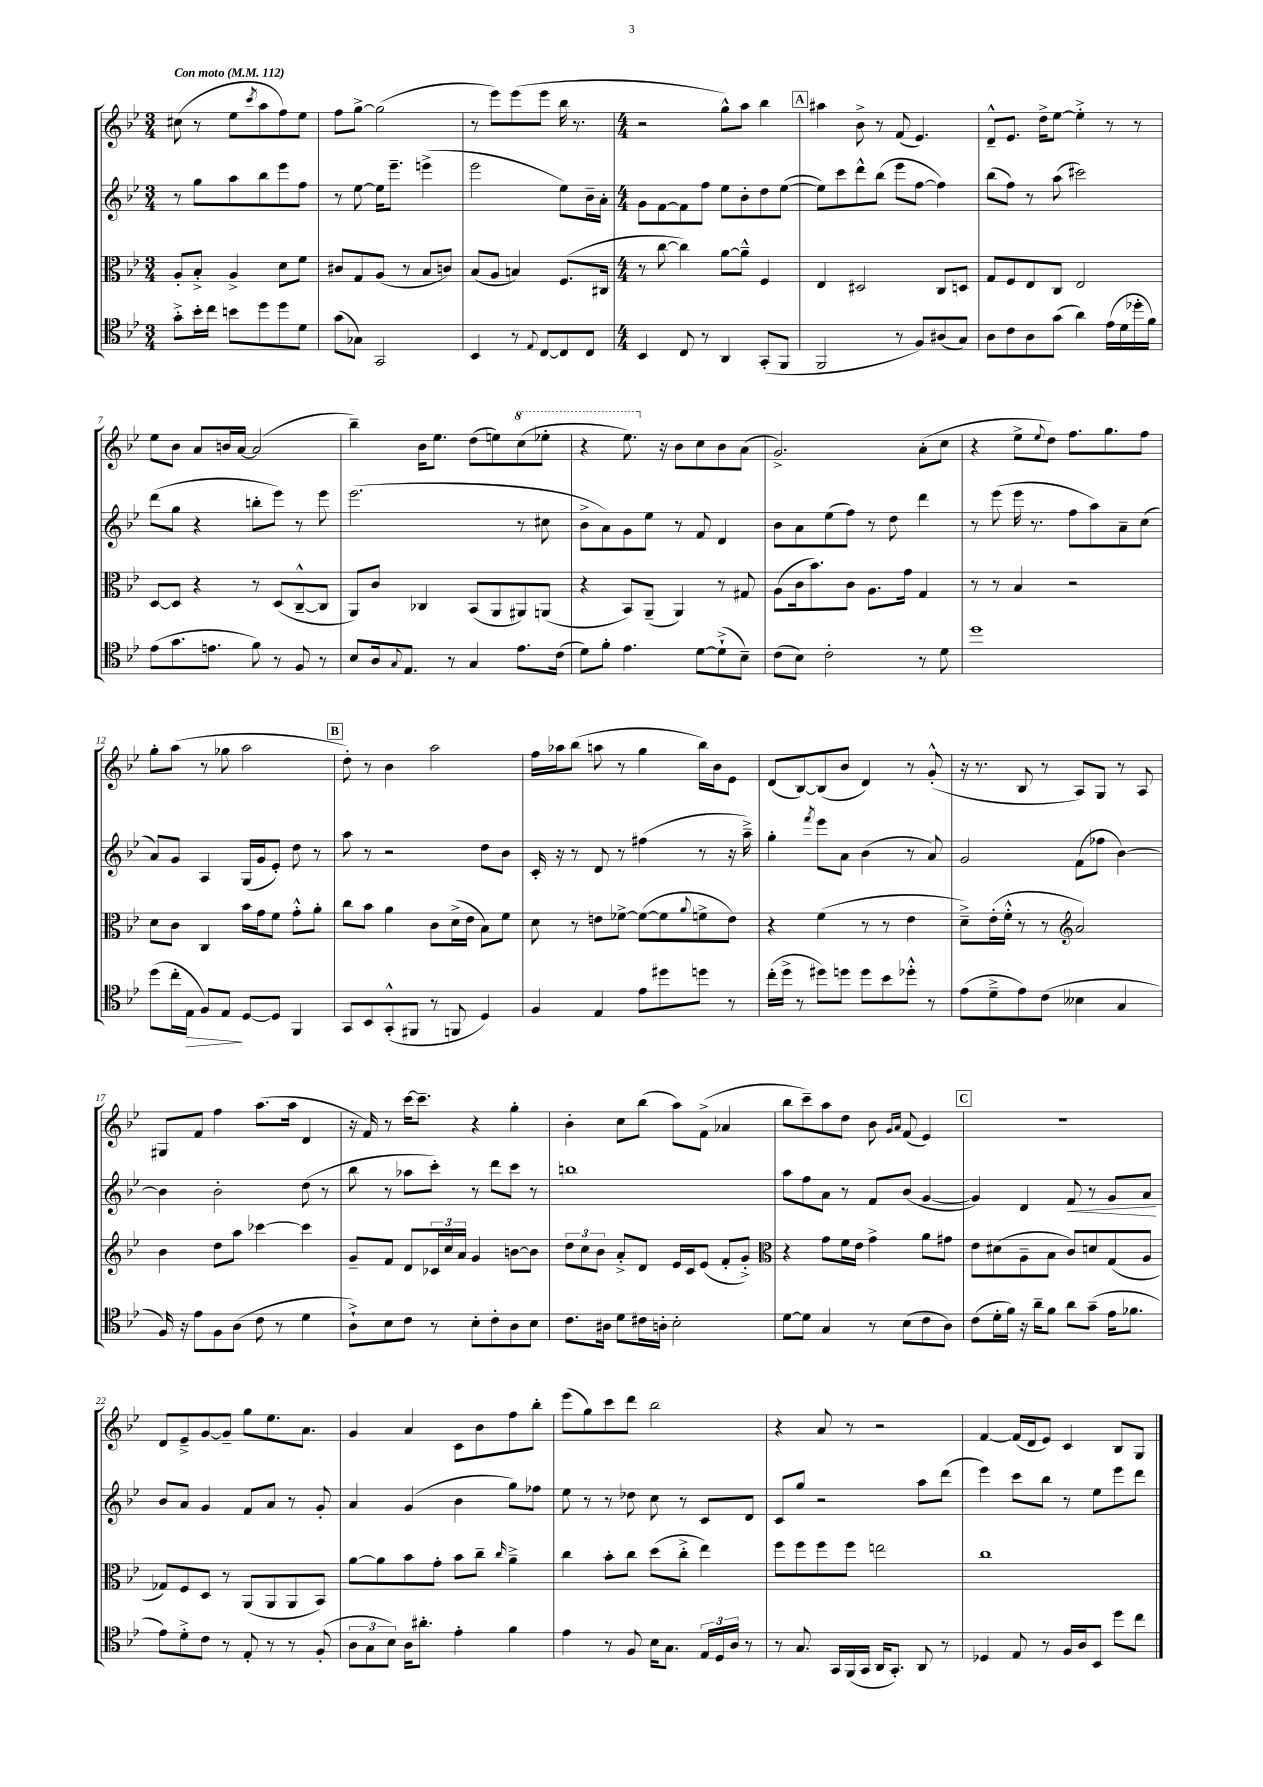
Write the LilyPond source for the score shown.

<<
\new StaffGroup <<
\new Staff = "s0" {
    \clef treble \key bes \major \numericTimeSignature \time 3/4 \tempo "Con moto" 4 = 112
    cis''8( r8 ees''8 \acciaccatura { c'''8 } a''8 f''8) ees''8 |
    f''8 g''8~-> g''2( |
    r8 ees'''8) ees'''8( ees'''8 bes''16 r8. |
    \numericTimeSignature \time 4/4 r2 g''8-^) a''8 bes''4 |
    \mark \markup { \box "A" } ais''4 bes'8-> r8 f'8( ees'4.) |
    d'8---^ ees'8. d''16-> ees''8~ ees''4-.-> r8 r8 |
    ees''8 bes'8 a'8 b'16 a'16~ a'2( |
    bes''4--) bes'16 ees''8. d''8( e''8) \ottava #1 c'''8( ees'''!8-. |
    r4 ees'''8.) \ottava #0 r16 bes'8 c''8 bes'8 a'8( |
    g'2.->) a'8-.( c''8 |
    r4 ees''8-> \appoggiatura { ees''8 } d''8) f''8. g''8. f''8 |
    g''8-. a''8( r8 ges''8 a''2 |
    \mark \markup { \box "B" } d''8-.) r8 bes'4 a''2 |
    f''16 aes''16 bes''8( a''8 r8 g''4 bes''16) bes'16 ees'8 |
    d'8( bes8~) bes8( bes'8 d'4) r8 g'8-.-^( |
    r16 r8. bes8 r8 a8) g8 r8 a8 |
    gis8 f'8 f''4 a''8.( a''16 d'4 |
    r16 f'16) r8 c'''16~ c'''8.-- r4 g''4-. |
    bes'4-. c''8 bes''8( a''8) f'8->( aes'4 |
    bes''8 c'''8--) a''8 d''8 bes'8 \grace { g'16 a'16 } f'8( ees'4) |
    \mark \markup { \box "C" } R1 |
    d'8 ees'8---> g'8~ g'8-- g''8 ees''8. a'8. |
    g'4 a'4 c'8 bes'8 f''8 bes''8-. |
    ees'''8( g''8) c'''8 d'''8 bes''2 |
    r4 a'8 r8 r2 |
    f'4~ f'16( d'16 ees'8) c'4 bes8 g8 \bar "|." |
}
\new Staff = "s1" {
    \clef treble \key bes \major \numericTimeSignature \time 3/4
    r8 g''8 a''8 bes''8 ees'''8 f''8 |
    r8 ees''8~ ees''16 ees'''8.-- e'''4->( |
    ees'''2 ees''8) bes'16-- a'16-. |
    \numericTimeSignature \time 4/4 g'8 f'8~ f'8 f''8 ees''8 bes'8-. d''8 ees''8~( |
    \mark \markup { \box "A" } ees''8) c'''8 d'''8-^ bes''8( ees'''8 f''8~ f''4) |
    bes''8( f''8) r8 a''8( cis'''2) |
    d'''8( g''8 r4 b''8-. ees'''8) r8 ees'''8 |
    ees'''2.( r8 cis''8 |
    bes'8-> a'8) g'8 ees''8 r8 f'8 d'4 |
    bes'8 a'8 ees''8( f''8) r8 d''8 d'''4 |
    r8 ees'''8( ees'''16 r8. f''8 a''8) a'8-- c''8( |
    a'8) g'8 a4 g16( g'16 ees'8-.) d''8 r8 |
    \mark \markup { \box "B" } a''8 r8 r2 d''8 bes'8 |
    c'16-. r16 r8 d'8 r8 fis''4( r8 r16 a''16--->) |
    g''4-. \acciaccatura { f'''8 } ees'''8 a'8 bes'4( r8 a'8) |
    g'2 f'8( fes''8 bes'4~) |
    bes'4 bes'2-. d''8( r8 |
    bes''8 r8 aes''8 c'''8-.) r8 d'''8 c'''8 r8 |
    b''1 |
    a''8 f''8 a'8 r8 f'8 bes'8( g'4~ |
    \mark \markup { \box "C" } g'4) d'4 f'8\< r8 g'8 a'8\! |
    bes'8 a'8 g'4 f'8 a'8 r8 g'8-. |
    a'4 g'4( bes'4 g''8) fes''8 |
    ees''8 r8 r8 des''8 c''8 r8 c'8 d'8 |
    c'8 g''8 r2 a''8 d'''8( |
    ees'''4) c'''8 bes''8 r8 ees''8 ees'''8 d'''8 \bar "|." |
}
\new Staff = "s2" {
    \clef alto \key bes \major \numericTimeSignature \time 3/4
    a8-. bes8-.-> a4-> d'8 f'8 |
    cis'8 g8 a8( r8 bes8 c'8) |
    bes8( a8 b4) f8.( cis16 |
    \numericTimeSignature \time 4/4 r8 c''8~ c''4) a'8~ a'8---^ f4 |
    \mark \markup { \box "A" } ees4 dis2 c8 d8 |
    g8 f8 ees8 c8 ees2 |
    d8~ d8 r4 r8 d8( c8~---^ c8 |
    a,8) c'8 ces4 bes,8( a,8 ais,8) a,8( |
    r4 bes,8) a,8--( a,4) r8 gis8 |
    a8( c'16 bes'8.) c'8 a8. g'16 g4 |
    r8 r8 bes4 r2 |
    d'8 c'8 c4 bes'16 g'16 f'8 g'8-.-^ a'8-. |
    \mark \markup { \box "B" } c''8 bes'8 a'4 c'8 d'16->( ees'16 bes8) f'8 |
    d'8 r8 e'8 fes'8~-> fes'8~( fes'8 \appoggiatura { a'8 } f'8-> e'8) |
    r4 f'4( r8 r8 ees'4 |
    d'8--->) ees'16-.( f'16-.-^ r8 r8 \clef treble a'2) |
    bes'4 d''8 a''8 ces'''4~ ces'''4 |
    g'8-- f'8 d'8 \tuplet 3/2 { ces'16 c''16 a'16 } g'4 b'8~ b'8 |
    \tuplet 3/2 { d''8 c''8 bes'8 } a'8-.-> d'8 ees'16 c'16 ees'8( f'8-. g'8-.->) |
    \clef alto r4 g'8 f'16 ees'16 g'4-> a'8 gis'8 |
    \mark \markup { \box "C" } ees'8 dis'8( a8-- bes8 c'8) d'8 g8( a8 |
    ges8) f8 d8 r8 a,8( a,8 a,8 bes,8) |
    a'8~ a'8 bes'8 g'8-. bes'8 c''8-- \grace { c''16 } a'4---> |
    c''4 bes'8-. c''8 d''8( c''8-.-> ees''4) |
    f''8 f''8 f''8 f''8 e''2 |
    c''1 \bar "|." |
}
\new Staff = "s3" {
    \clef tenor \key bes \major \numericTimeSignature \time 3/4
    g'8-.-> bes'16-. c''16 b'8 d''8 d''8 d'8 |
    g'8( ges8) g,2 |
    bes,4 r8 \appoggiatura { ees8 } c8~ c8 c8 |
    \numericTimeSignature \time 4/4 bes,4 c8 r8 a,4 g,8-.( f,8 |
    \mark \markup { \box "A" } f,2 r8 f8) ais8( g8) |
    a8 c'8 a8 g'8( a'4) ees'16( d'16 des''16-. f'16) |
    ees'8( g'8. e'8. f'8) r8 f8 r8 |
    bes8 a16 \appoggiatura { g8 } ees8. r8 g4 ees'8. c'16( |
    d'8) f'8-. ees'4. d'8~ d'8-!->( bes8--) |
    c'8( bes8) c'2-. r8 d'8 |
    d''1 |
    d''8( c''16-. ees16\> f8) ees8\! d8~ d8 f,4 |
    \mark \markup { \box "B" } g,8 bes,8 g,8-.-^( fis,8 r8 f,8 d4) |
    f4 ees4 ees'8 dis''8 d''8 r8 |
    c''16-.( d''16-> r8 dis''8) d''8 d''8 bes'8 des''8-.-^ r8 |
    ees'8( d'8---> ees'8) c'8( beses4 g4 |
    f16) r16 ees'8 f8 a8( c'8 r8 d'4 |
    a8-!->) bes8 c'8 r8 bes8-. c'8-. a8 bes8 |
    c'8. ais16 d'8 cis'16 a16-. bes2-. |
    d'8~ d'8 g4 r8 bes8( c'8 a8) |
    \mark \markup { \box "C" } c'8( d'16-. f'16) r16 a'16-- f'8 a'8 g'8--( ees'16 fes'8. |
    ees'8) d'8-.-> c'8 r8 ees8-. r8 r8 f8-.( |
    \tuplet 3/2 { a8 g8 bes8) } a16 ais'8.-. ees'4-. f'4 |
    ees'4 r8 f8 bes16 g8. \tuplet 3/2 { ees16 d16 a16 } r8 |
    r8 g8. g,16 f,16( g,16 a,16 g,8.-.) a,8 r8 |
    des4 ees8 r8 f16 a16 bes,8 d''8 c''8 \bar "|." |
}
>>
>>
